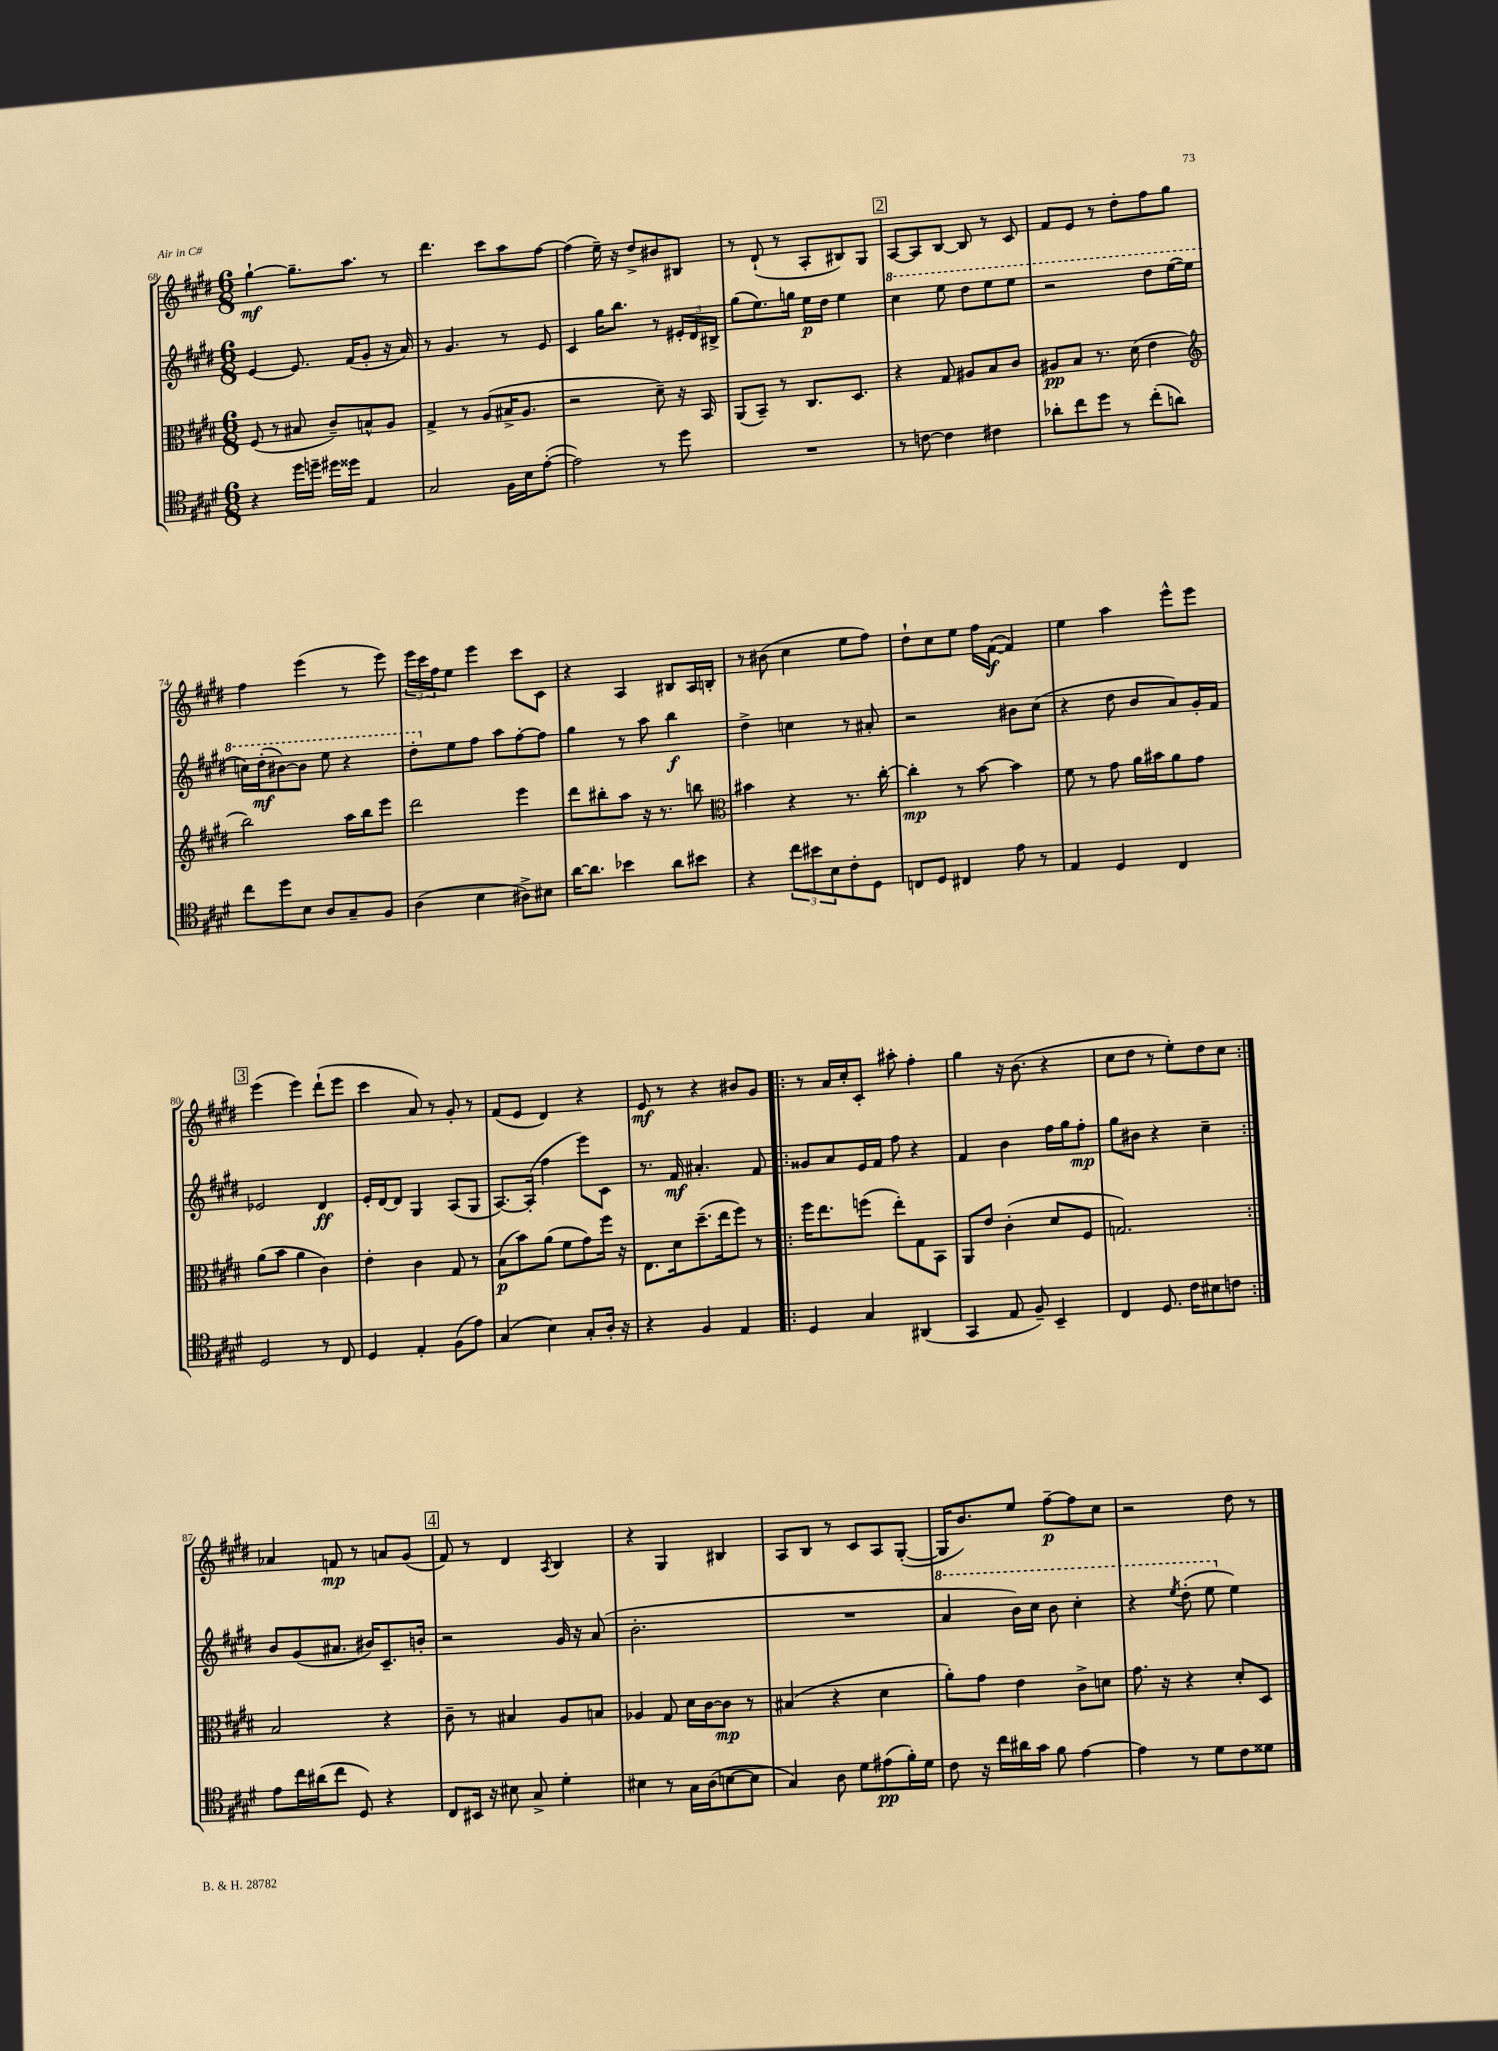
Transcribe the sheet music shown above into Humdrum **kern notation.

**kern	**dynam	**kern	**dynam	**kern	**dynam	**kern	**dynam
*part4	*part4	*part3	*part3	*part2	*part2	*part1	*part1
*staff4	*staff4	*staff3	*staff3	*staff2	*staff2	*staff1	*staff1
*clefC4	*	*clefC3	*	*clefG2	*	*clefG2	*
*k[f#c#g#d#]	*	*k[f#c#g#d#]	*	*k[f#c#g#d#]	*	*k[f#c#g#d#]	*
*M6/8	*	*M6/8	*	*M6/8	*	*M6/8	*
=68	=68	=68	=68	=68	=68	=68	=68
4r	.	(8F#/	.	[4e/	.	[4gg#`\	mf
.	.	8r	.	.	.	.	.
16dd#\LL	.	8B#X/	.	8.e/]	.	8.gg#~\L]	.
16ddn~\JJ	.	.	.	.	.	.	.
16dd#X\LL	.	8c#~/L)	.	.	.	.	.
16dd##X\JJ	.	.	.	(16f#/KL	.	8.aa\J	.
4E/	.	8Bn^^/	.	8g#'/J	.	.	.
.	.	8A/J	.	16r	.	8r	.
.	.	.	.	16a/)	.	.	.
=69	=69	=69	=69	=69	=69	=69	=69
2G#/	.	4G#^/	.	8r	.	4.ddd#\	.
.	.	.	.	4.g#/	.	.	.
.	.	8r	.	.	.	.	.
.	.	(8A/L	.	.	.	8ccc#\L	.
16F#\LL	.	16B#X^/K	.	8r	.	8aa\	.
16B\J	.	8.A/J	.	.	.	.	.
([8e'\J	.	.	.	8e/	.	[8ff#\J	.
=70	=70	=70	=70	=70	=70	=70	=70
2e\])	.	2r	.	4c#/	.	(4ff#\]	.
.	.	.	.	16gg#\KL	.	16ee~\)	.
.	.	.	.	8.bb\J	.	16r	.
.	.	.	.	.	.	8dd#^/L	.
8r	.	8d#~\)	.	8r	.	8b#X/	.
8dd#\	.	16r	.	24e#X'/LL	.	8B#X/J	.
.	.	.	.	24d#/	.	.	.
.	.	16BB/	.	.	.	.	.
.	.	.	.	24B#X^/JJ	.	.	.
=71	=71	=71	=71	=71	=71	=71	=71
2.r	.	(8AA/L	.	(8gg#\L	.	8r	.
.	.	8BB~/J)	.	8.ee\)	.	(8d#`/	.
.	.	8r	.	.	.	8r	.
.	.	.	.	16ggn\Jk	.	.	.
.	.	8.C#/L	.	16ee\LL	p	8A'/L	.
.	.	.	.	16dd#\JJ	.	.	.
.	.	.	.	4ee\	.	8B#X/)	.
.	.	8.D#/J	.	.	.	.	.
.	.	.	.	.	.	8G#/J	.
!!LO:REH:place=s1:t=2
=72	=72	=72	=72	=72	=72	=72	=72
*	*	*	*	*8va	*	*	*
8r	.	4r	.	4ccc#\	.	[8A/L	.
[8cn\	.	.	.	.	.	8A/]	.
4c\]	.	8G#/	.	8eee\	.	[8B/J	.
.	.	8A#X/L	.	8ddd#\L	.	8B/]	.
4c#X\	.	8B/	.	8eee\	.	8r	.
.	.	8c#/J	.	8eee\J	.	8c#/	.
=73	=73	=73	=73	=73	=73	=73	=73
8a-X'\L	.	8A#X/L	pp	2r	.	8f#/L	.
8cc#\	.	8B/J	.	.	.	8e/J	.
8dd#\J	.	8.r	.	.	.	8r	.
8r	.	.	.	.	.	8dd#'\L	.
.	.	(16d#\	.	.	.	.	.
(8cc#'\L	.	4e\	.	8ddd#\L	.	8ff#\	.
8an\J)	.	.	.	([16eee\L	.	8gg#\J	.
.	.	.	.	16eee\JJ]	.	.	.
!!LO:LB:g=z
=74	=74	=74	=74	=74	=74	=74	=74
*	*	*clefG2	*	*	*	*	*
8cc#\L	.	2bb\)	.	16cccn\LL)	.	4ff#\	.
.	.	.	.	(16ddd#'\J	mf	.	.
8dd#\	.	.	.	[8bb#X\)	.	.	.
8B\J	.	.	.	8bb#\J]	.	(4eee\	.
8A/L	.	.	.	8eee\	.	.	.
8G#~/	.	16aa\LL	.	4r	.	8r	.
.	.	16bb\J	.	.	.	.	.
8F#/J	.	8eee\J	.	.	.	8eee\)	.
=75	=75	=75	=75	=75	=75	=75	=75
(4A\	.	2ddd#\	.	8ddd#'\L	.	24eee\LL	.
.	.	.	.	.	.	24ccc#\	.
.	.	.	.	.	.	24ff#\J	.
*	*	*	*	*X8va	*	*	*
.	.	.	.	8ee\	.	8ee\J	.
4B\	.	.	.	8ff#\J	.	4eee\	.
.	.	.	.	8aa\L	.	.	.
8A#X^\L)	.	4eee\	.	[8ff#'\	.	8ccc#\L	.
8B#X\J	.	.	.	8ff#\J]	.	8c#\J	.
=76	=76	=76	=76	=76	=76	=76	=76
[16a\KL	.	8ddd#\L	.	4gg#\	.	4r	.
8.a\J]	.	.	.	.	.	.	.
.	.	8bb#X'\	.	.	.	.	.
4b-X\	.	8aa\J	.	8r	.	4A/	.
.	.	16r	.	8aa\	.	.	.
.	.	8.r	.	.	.	.	.
8a\L	.	.	.	4bb\	f	8B#X/L	.
8b#X\J	.	8bbn\	.	.	.	16A/L	.
.	.	.	.	.	.	16Bn'/JJ	.
=77	=77	=77	=77	=77	=77	=77	=77
*	*	*clefC3	*	*	*	*	*
4r	.	4b#X\	.	4dd#^\	.	8r	.
.	.	.	.	.	.	(8b#X\	.
12cc#\L	.	4r	.	4ccn\	.	4cc#\	.
12b#X\	.	.	.	.	.	.	.
12B\	.	.	.	.	.	.	.
8c#'\	.	8.r	.	8r	.	8ee\L	.
8D#\J	.	.	.	8a#X'/	.	8ff#\J)	.
.	.	[16cc#'\	.	.	.	.	.
=78	=78	=78	=78	=78	=78	=78	=78
8Cn/L	.	4cc#'\]	mp	2r	.	8dd#`\L	.
8D#/J	.	.	.	.	.	8cc#\	.
4C#X/	.	8r	.	.	.	8ee\J	.
.	.	[8b\	.	.	.	16ff#\LL	.
.	.	.	.	.	.	([16f#\JJ	f
8e\	.	4b\]	.	8b#X\L	.	4f#/])	.
8r	.	.	.	(8cc#\J	.	.	.
=79	=79	=79	=79	=79	=79	=79	=79
4E/	.	8f#\	.	4r	.	4ee\	.
.	.	8r	.	.	.	.	.
4D#/	.	8g#\	.	8dd#\	.	4aa\	.
.	.	16a\LL	.	8b/L	.	.	.
.	.	16b#X\J	.	.	.	.	.
4C#/	.	8a\	.	8a/)	.	8eee^^\L	.
.	.	8g#\J	.	16g#'/L	.	8eee\J	.
.	.	.	.	16f#/JJ	.	.	.
!!LO:LB:g=z
!!LO:REH:place=s1:t=3
=80	=80	=80	=80	=80	=80	=80	=80
2D#/	.	(8a\L	.	2e-X/	.	(4eee\	.
.	.	8b\J	.	.	.	.	.
.	.	4a\	.	.	.	4eee\)	.
8r	.	4c#\)	.	4d#/	ff	(8ddd#`\L	.
8C#/	.	.	.	.	.	8eee\J	.
=81	=81	=81	=81	=81	=81	=81	=81
4D#/	.	4e'\	.	16e'/LL	.	4ccc#\	.
.	.	.	.	[16d#/J	.	.	.
.	.	.	.	8d#/J]	.	.	.
4E'/	.	4c#\	.	4G#/	.	8a/)	.
.	.	.	.	.	.	8r	.
(8F#\L	.	8G#/	.	(8A/L	.	8g#'/	.
8e\J)	.	8r	.	8G#/J	.	8r	.
=82	=82	=82	=82	=82	=82	=82	=82
(4G#/	.	(8B\L	p	[8.A/L)	.	(8f#/L	.
.	.	8b\)	.	.	.	8e/J	.
.	.	.	.	(16A'/Jk]	.	.	.
4B\)	.	(8a\J	.	4ff#\	.	4d#/)	.
.	.	8f#\L	.	.	.	.	.
8G#'/L	.	8g#\)	.	8eee\L)	.	4r	.
16A'/Jk	.	16ff#\Jk	.	8c#\J	.	.	.
16r	.	16r	.	.	.	.	.
=83	=83	=83	=83	=83	=83	=83	=83
4r	.	8.E\L	.	8.r	.	8e/	mf
.	.	.	.	.	.	8r	.
.	.	16d#\k	.	16f#/	mf	.	.
4F#/	.	(8.dd#~\	.	4.a#X'/	.	4r	.
.	.	16ee\k	.	.	.	.	.
4E/	.	8ff#\J)	.	.	.	8b#X/L	.
.	.	8r	.	8f#/	.	8g#/J	.
=84!|:	=84!|:	=84!|:	=84!|:	=84!|:	=84!|:	=84!|:	=84!|:
4D#/	.	16ff#\KL	.	8g##X/L	.	8r	.
.	.	8.ee\	.	.	.	.	.
.	.	.	.	8a/	.	16a/LL	.
.	.	.	.	.	.	16cc#'/J	.
4G#/	.	(8ffn\J	.	16e/L	.	8c#'/J	.
.	.	.	.	16f#/JJ	.	.	.
.	.	8ee'\L)	.	8ff#\	.	8aa#X'\	.
(4AA#X/	.	8G#\	.	4r	.	4ff#'\	.
.	.	8BB\J	.	.	.	.	.
=85	=85	=85	=85	=85	=85	=85	=85
4GG#/	.	8AA/L	.	4f#/	.	4gg#\	.
.	.	8e/J	.	.	.	.	.
8E/	.	(4c#'\	.	4b\	.	16r	.
.	.	.	.	.	.	(8.b\	.
8F#~/)	.	.	.	.	.	.	.
4BB~/	.	8d#/L	.	16ff#\LL	.	4r	.
.	.	.	.	16gg#\J	.	.	.
.	.	8F#/J	.	8ff#'\J	mp	.	.
=86	=86	=86	=86	=86	=86	=86	=86
4C#/	.	2.Gn/)	.	8gg#\L	.	8cc#\L	.
.	.	.	.	8b#X\J	.	8dd#\J	.
8.D#/	.	.	.	4r	.	8r	.
.	.	.	.	.	.	8ee'\L)	.
16c#\KL	.	.	.	.	.	.	.
8B#X\	.	.	.	4cc#~\	.	8dd#\	.
8cn\J	.	.	.	.	.	8cc#\J	.
!!LO:LB:g=z
=87:|!	=87:|!	=87:|!	=87:|!	=87:|!	=87:|!	=87:|!	=87:|!
8e\L	.	2B/	.	8b/L	.	4a-X/	.
16cc#\L	.	.	.	(8g#/	.	.	.
(16a#X\J	.	.	.	.	.	.	.
8cc#\J	.	.	.	8.a#X/J	.	8fn/	mp
8D#/)	.	.	.	.	.	8r	.
.	.	.	.	16b#X/KL)	.	.	.
4r	.	4r	.	8.c#~/	.	8an/L	.
.	.	.	.	.	.	(8g#/J	.
.	.	.	.	16bn'/Jk	.	.	.
!!LO:REH:place=s1:t=4
=88	=88	=88	=88	=88	=88	=88	=88
8C#/L	.	8c#~\	.	2r	.	8f#/)	.
16BB#X/Jk	.	8r	.	.	.	8r	.
16r	.	.	.	.	.	.	.
8B#X\	.	4B#X/	.	.	.	4d#/	.
8G#^/	.	.	.	.	.	.	.
.	.	.	.	.	.	8qA/	.
4d#'\	.	8A/L	.	16g#/	.	4B/	.
.	.	.	.	16r	.	.	.
.	.	8Bn/J	.	(8a/	.	.	.
=89	=89	=89	=89	=89	=89	=89	=89
4B#X\	.	4A-X/	.	2.b'\	.	4r	.
8r	.	8G#/	.	.	.	4G#/	.
16G#\LL	.	16d#\LL	.	.	.	.	.
(16A\J	.	[16c#\J	.	.	.	.	.
[8Bn\	.	8c#\J]	mp	.	.	4B#X/	.
8B\J]	.	8r	.	.	.	.	.
=90	=90	=90	=90	=90	=90	=90	=90
4G#/)	.	(4B#X/	.	2.r	.	8A/L	.
.	.	.	.	.	.	8B/J	.
8A\	.	4r	.	.	.	8r	.
8d#\L	.	.	.	.	.	8c#/L	.
(8e#X\	pp	4d#\	.	.	.	8A/	.
16f#'\L)	.	.	.	.	.	([8G#'/J	.
16d#\JJ	.	.	.	.	.	.	.
=91	=91	=91	=91	=91	=91	=91	=91
*	*	*	*	*8va	*	*	*
8c#\	.	8a'\L)	.	4aa/	.	16G#/KL]	.
.	.	.	.	.	.	8.b/)	.
16r	.	8g#\J	.	.	.	.	.
16cc#\LL	.	.	.	.	.	.	.
16a#X\	.	4e\	.	16bb\LL)	.	8ee/J	.
16g#\JJ	.	.	.	16ccc#\JJ	.	.	.
8f#\	.	.	.	8bb\	.	[8ff#~\L	p
[4e\	.	8c#^\L	.	4ccc#'\	.	8ff#\]	.
.	.	8dn\J	.	.	.	8cc#\J	.
=92	=92	=92	=92	=92	=92	=92	=92
4e\]	.	8.g#\	.	4r	.	2r	.
.	.	16r	.	.	.	.	.
.	.	.	.	8qeee/	.	.	.
8r	.	4r	.	(8ddd#'\	.	.	.
8d#\L	.	.	.	8eee\	.	.	.
*	*	*	*	*X8va	*	*	*
8c#\	.	8d#'/L	.	4ee\)	.	8dd#\	.
8d##X\J	.	8D#/J	.	.	.	8r	.
==	==	==	==	==	==	==	==
*-	*-	*-	*-	*-	*-	*-	*-
